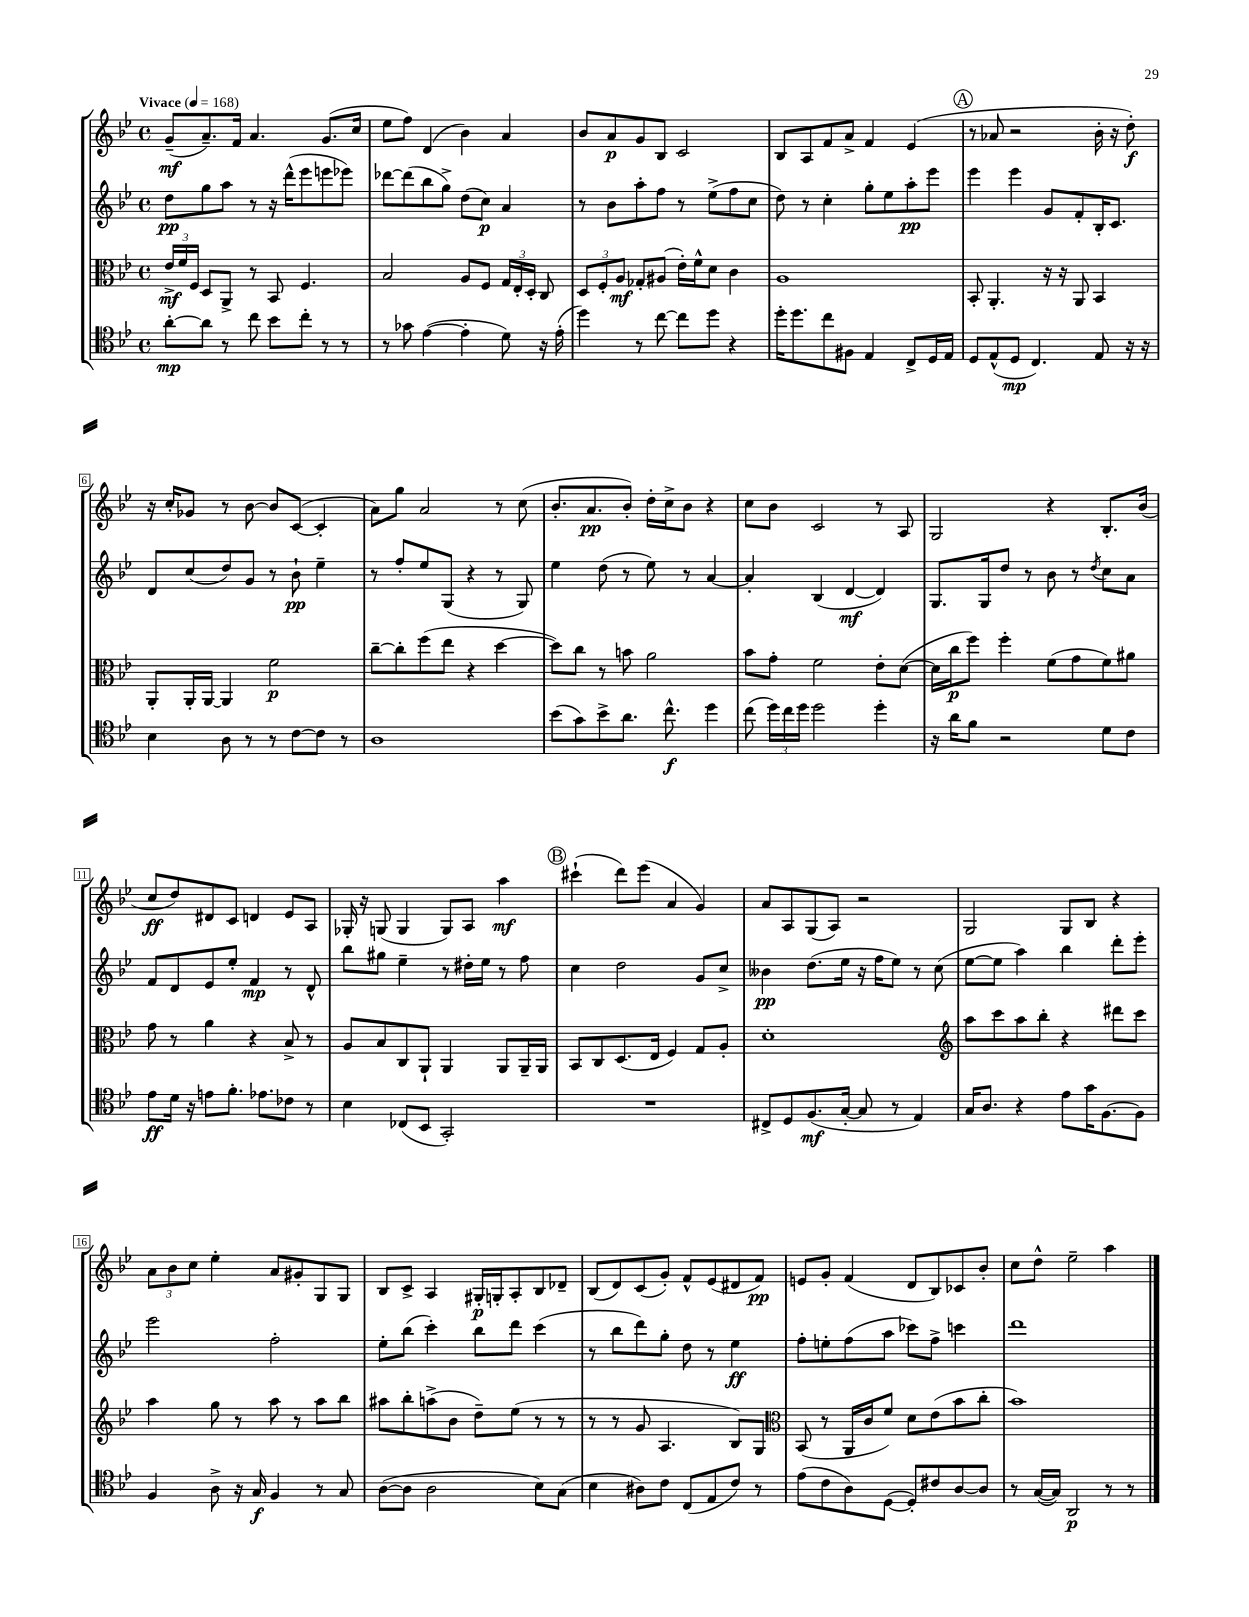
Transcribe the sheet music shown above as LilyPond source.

<<
\new StaffGroup <<
\new Staff = "s0" {
    \clef treble \key bes \major \defaultTimeSignature \time 4/4 \tempo "Vivace" 4 = 168
    \autoBeamOff g'8[--\mf( a'8.--) f'16] a'4. g'8.[( c''16] |
    ees''8[ f''8]) d'4( bes'4) a'4 |
    bes'8[ a'8\p g'8 bes8] c'2 |
    bes8[ a8 f'8 a'8]-> f'4 ees'4( |
    \mark \markup { \circle "A" } r8 aes'8 r2 bes'16-. r16 d''8-.\f) |
    r16 c''16[-. ges'8] r8 bes'8~ bes'8[ c'8]~( c'4-. |
    a'8[) g''8] a'2 r8 c''8( |
    bes'8.[-. a'8.\pp bes'8]-.) d''16[-. c''16-> bes'8] r4 |
    c''8[ bes'8] c'2 r8 a8 |
    g2 r4 bes8.[-. bes'16]( |
    c''8[\ff d''8) dis'8 c'8] d'4 ees'8[ a8] |
    ges16-. r16 g8( g4 g8[) a8] a''4\mf |
    \mark \markup { \circle "B" } cis'''4-!( d'''8[) ees'''8]( a'4 g'4) |
    a'8[ a8 g8( a8]) r2 |
    g2 g8[ bes8] r4 |
    \tuplet 3/2 { a'8[ bes'8 c''8] } ees''4-. a'8[ gis'8-. g8 g8] |
    bes8[ c'8]-> a4 gis16[-.\p g16-. a8-. bes8 des'8]-- |
    bes8[( d'8) c'8( g'8]-.) f'8[-^ ees'8( dis'8 f'8]\pp) |
    e'8[ g'8]-. f'4( d'8[ bes8) ces'8 bes'8]-. |
    c''8[ d''8]-^ ees''2-- a''4 \bar "|." |
}
\new Staff = "s1" {
    \clef treble \key bes \major \defaultTimeSignature \time 4/4
    \autoBeamOff d''8[\pp g''8 a''8] r8 r16 d'''16[-^( ees'''8 e'''8 ees'''8]) |
    des'''8[~ des'''8( bes''8 g''8]->) d''8[( c''8]\p) a'4 |
    r8 bes'8[ a''8-. f''8] r8 ees''8[->( f''8 c''8] |
    d''8) r8 c''4-. g''8[-. ees''8 a''8-.\pp ees'''8] |
    \mark \markup { \circle "A" } ees'''4 ees'''4 g'8[ f'8-. bes16-. c'8.] |
    d'8[ c''8( d''8) g'8] r8 bes'8-!\pp ees''4-- |
    r8 f''8[-. ees''8 g8]( r4 r8 g8) |
    ees''4 d''8( r8 ees''8) r8 a'4~ |
    a'4-. bes4( d'4~\mf d'4) |
    g8.[ g16 d''8] r8 bes'8 r8 \acciaccatura { d''8 } c''8[ a'8] |
    f'8[ d'8 ees'8 ees''8]-. f'4\mp r8 d'8-^ |
    bes''8[ gis''8] ees''4-- r8 dis''16[-. ees''16] r8 f''8 |
    \mark \markup { \circle "B" } c''4 d''2 g'8[ c''8]-> |
    beses'4\pp d''8.[( ees''16] r16 f''16[ ees''8]) r8 c''8( |
    ees''8[~ ees''8] a''4) bes''4 d'''8[-. ees'''8]-. |
    ees'''2 f''2-. |
    ees''8[-. bes''8]( c'''4-.) bes''8[ d'''8] c'''4( |
    r8 bes''8[ d'''8) g''8]-. d''8 r8 ees''4\ff |
    f''8[-. e''8-. f''8( a''8] ces'''8[) f''8]-> c'''4 |
    d'''1 \bar "|." |
}
\new Staff = "s2" {
    \clef alto \key bes \major \defaultTimeSignature \time 4/4
    \autoBeamOff \tuplet 3/2 { ees'16[->\mf f'16 f16] } d8[ a,8]-> r8 bes,8 f4. |
    bes2 a8[ f8] \tuplet 3/2 { g16[ ees16-. d16]-. } c8 |
    \tuplet 3/2 { d8[ f8-. a8]\mf } ges8[-. ais8]( ees'16[-.) f'16-^ d'8] c'4 |
    a1 |
    \mark \markup { \circle "A" } bes,8-. a,4.-. r16 r16 a,8 bes,4 |
    a,8[-. a,16-. a,16]~ a,4 f'2\p |
    c''8[~-- c''8-. f''8( ees''8] r4 d''4~ |
    d''8[) c''8] r8 b'8 a'2 |
    bes'8[ g'8]-. f'2 ees'8[-. d'8]~( |
    d'16[ c''16\p f''8]) f''4-. f'8[( g'8 f'8) ais'8] |
    g'8 r8 a'4 r4 bes8-> r8 |
    a8[ bes8 c8 a,8]-! a,4 a,8[ a,16-- a,16] |
    \mark \markup { \circle "B" } bes,8[ c8 d8.( ees16] f4) g8[ a8]-. |
    d'1-. |
    \clef treble a''8[ c'''8 a''8 bes''8]-. r4 dis'''8[ c'''8] |
    a''4 g''8 r8 a''8 r8 a''8[ bes''8] |
    ais''8[ bes''8-. a''8->( bes'8] d''8[--) ees''8]( r8 r8 |
    r8 r8 g'8 a4. bes8[) g8] |
    \clef alto bes,8( r8 a,16[ c'16 f'8]) d'8[ ees'8( bes'8 c''8]-. |
    bes'1) \bar "|." |
}
\new Staff = "s3" {
    \clef tenor \key bes \major \defaultTimeSignature \time 4/4
    \autoBeamOff a'8[~-.\mp a'8] r8 c''8 bes'8[ c''8]-. r8 r8 |
    r8 ges'8 ees'4~( ees'4-. d'8) r16 ees'16-.( |
    d''4) r8 c''8~ c''8[ d''8] r4 |
    d''16[-. d''8. c''8 fis8] ees4 c8[-> d16 ees16] |
    \mark \markup { \circle "A" } d8[ ees8-^( d8]\mp c4.) ees8 r16 r16 |
    bes4 a8 r8 r8 c'8[~ c'8] r8 |
    a1 |
    bes'8[( g'8) bes'8-> a'8.] c''8.-^\f d''4 |
    c''8( \tuplet 3/2 { d''16[) c''16 d''16] } d''2 d''4-. |
    r16 a'16[ f'8] r2 d'8[ c'8] |
    ees'8[\ff d'16] r16 e'8[ f'8.]-. ees'8.[ ces'8] r8 |
    bes4 ces8[( bes,8] g,2-.) |
    \mark \markup { \circle "B" } R1 |
    cis8[-> d8 f8.\mf( g16]~-. g8 r8 ees4) |
    g16[ a8.] r4 ees'8[ g'16 f8.~ f8] |
    f4 a8-> r16 g16\f f4 r8 g8 |
    a8[~( a8] a2 bes8[) g8]( |
    bes4 ais8[) c'8] c8[( ees8 c'8]) r8 |
    ees'8[( c'8 a8) d8]~( d8[-.) cis'8 a8~ a8] |
    r8 g16[~( g16]) a,2\p r8 r8 \bar "|." |
}
>>
>>
\layout { \context { \Score \override BarNumber.stencil = #(make-stencil-boxer 0.1 0.3 ly:text-interface::print) } }
